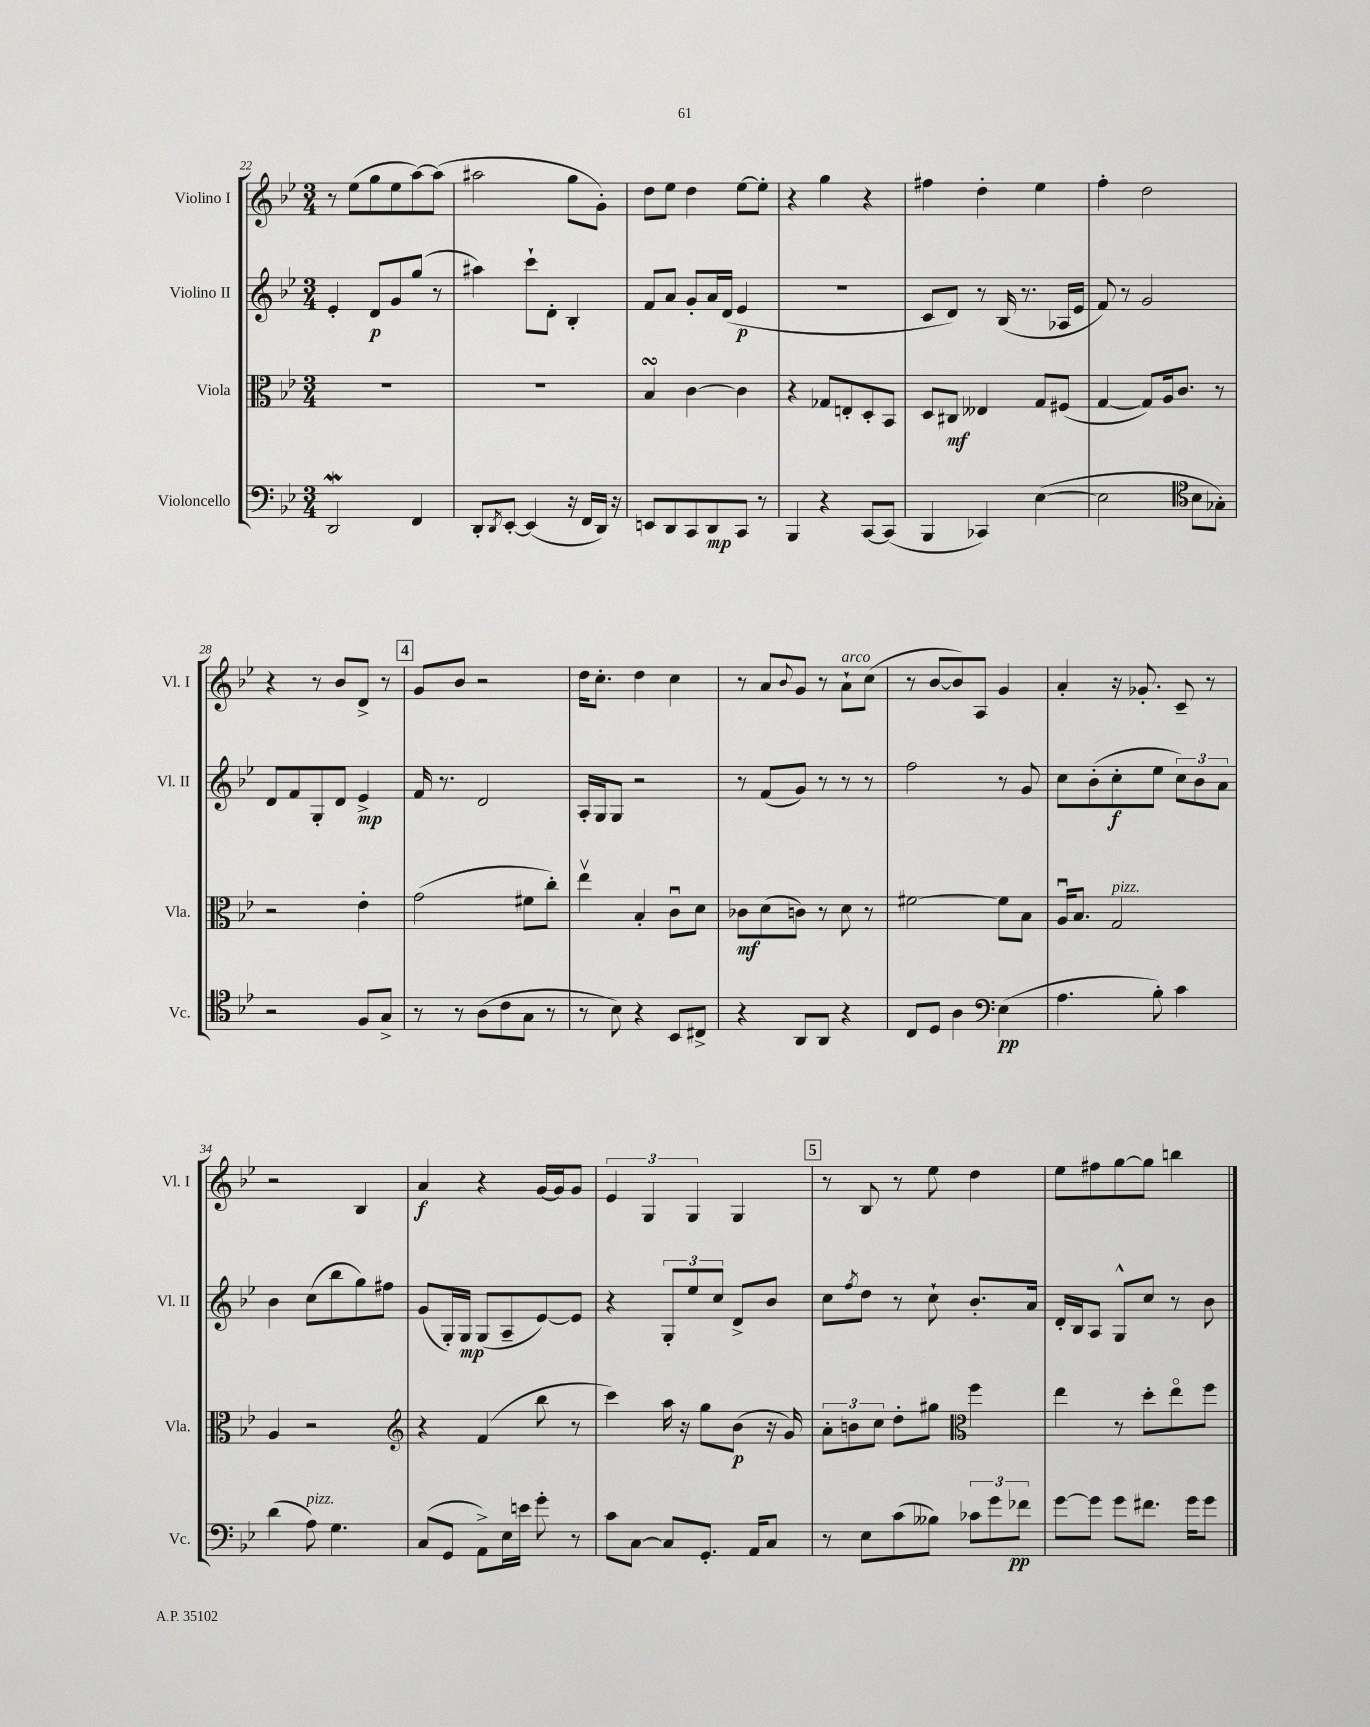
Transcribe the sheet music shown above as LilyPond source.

<<
\new StaffGroup <<
\new Staff = "s0" \with { instrumentName = "Violino I" shortInstrumentName = "Vl. I" } {
    \clef treble \key bes \major \numericTimeSignature \time 3/4
    r8 ees''8( g''8 ees''8 a''8~) a''8( |
    ais''2 g''8 g'8-.) |
    d''8 ees''8 d''4 ees''8~ ees''8-. |
    r4 g''4 r4 |
    fis''4 d''4-. ees''4 |
    f''4-. d''2 |
    r4 r8 bes'8 d'8-> r8 |
    \mark \markup { \box "4" } g'8 bes'8 r2 |
    d''16 c''8.-. d''4 c''4 |
    r8 a'8 \appoggiatura { bes'8 } g'8 r8 a'8-!^\markup { \italic "arco" } c''8( |
    r8 bes'8~ bes'8) a8 g'4 |
    a'4-. r16 ges'8.-. c'8-- r8 |
    r2 bes4 |
    a'4\f r4 g'16~ g'16 g'8 |
    \tuplet 3/2 { ees'4 g4 g4 } g4 |
    \mark \markup { \box "5" } r8 bes8 r8 ees''8 d''4 |
    ees''8 fis''8 g''8~ g''8 b''4 \bar "|." |
}
\new Staff = "s1" \with { instrumentName = "Violino II" shortInstrumentName = "Vl. II" } {
    \clef treble \key bes \major \numericTimeSignature \time 3/4
    ees'4-. d'8\p g'8 g''8( r8 |
    ais''4) c'''8-! d'8-. bes4-. |
    f'8 a'8 g'8-. a'16 d'16( ees'4\p |
    R2. |
    c'8 d'8) r8 bes16( r8. aes16 ees'16 |
    f'8) r8 g'2 |
    d'8 f'8 g8-. d'8 ees'4->\mp |
    \mark \markup { \box "4" } f'16 r8. d'2 |
    a16-. g16 g8 r2 |
    r8 f'8( g'8) r8 r8 r8 |
    f''2 r8 g'8 |
    c''8 bes'8-.( c''8-.\f ees''8 \tuplet 3/2 { c''8) bes'8 a'8 } |
    bes'4 c''8( bes''8 g''8) fis''8 |
    g'8( g16-.) g16\mp g8( a8-- ees'8~) ees'8 |
    r4 \tuplet 3/2 { g8-. ees''8 c''8 } d'8-> bes'8 |
    \mark \markup { \box "5" } c''8 \acciaccatura { f''8 } d''8 r8 c''8-! bes'8.-. a'16 |
    d'16-. bes16 a8 g8-^ c''8 r8 bes'8 \bar "|." |
}
\new Staff = "s2" \with { instrumentName = "Viola" shortInstrumentName = "Vla." } {
    \clef alto \key bes \major \numericTimeSignature \time 3/4
    R2. |
    R2. |
    bes4\turn c'4~ c'4 |
    r4 ges8 e8-. d8-. bes,8 |
    d8 cis8\mf eeses4 g8 fis8( |
    g4~ g8) a16 c'8. r8 |
    r2 ees'4-. |
    \mark \markup { \box "4" } g'2( fis'8 c''8-.) |
    ees''4\upbow bes4-. c'8\downbow d'8 |
    ces'8\mf d'8( c'8) r8 d'8 r8 |
    fis'2~ fis'8 bes8 |
    a16\downbow bes8. g2^\markup { \italic "pizz." } |
    a4 r2 |
    \clef treble r4 f'4( bes''8 r8 |
    c'''4) a''16 r16 g''8 bes'8\p( r16 g'16) |
    \mark \markup { \box "5" } \tuplet 3/2 { a'8-. b'8 c''8 } d''8-. gis''8 \clef alto f''4 |
    ees''4 r8 d''8-. ees''8\flageolet f''8 \bar "|." |
}
\new Staff = "s3" \with { instrumentName = "Violoncello" shortInstrumentName = "Vc." } {
    \clef bass \key bes \major \numericTimeSignature \time 3/4
    d,2\mordent f,4 |
    d,8-. \acciaccatura { d,8 } ees,8~-. ees,4( r16 f,16 d,16) r16 |
    e,8 d,8 c,8 d,8\mp c,8 r8 |
    bes,,4 r4 c,8~ c,8( |
    bes,,4 ces,4) ees4~( |
    ees2 \clef tenor bes8 ges8-.) |
    r2 f8 g8-> |
    \mark \markup { \box "4" } r8 r8 a8( c'8 g8 r8 |
    r8 bes8) r4 bes,8 cis8-> |
    r4 a,8 a,8 r4 |
    c8 d8 a4 \clef bass ees4\pp( |
    a4. bes8-.) c'4 |
    d'4( a8^\markup { \italic "pizz." }) g4. |
    c8( g,8 a,8->) ees16 e'16 g'8-. r8 |
    c'8 c8~ c8 g,8.-. a,16 c8 |
    \mark \markup { \box "5" } r8 ees8 c'8( beses8) \tuplet 3/2 { ces'8 g'8 fes'8\pp } |
    g'8~ g'8 g'8 fis'8. g'16 g'8 \bar "|." |
}
>>
>>
\layout { \context { \Score currentBarNumber = #22 } }
